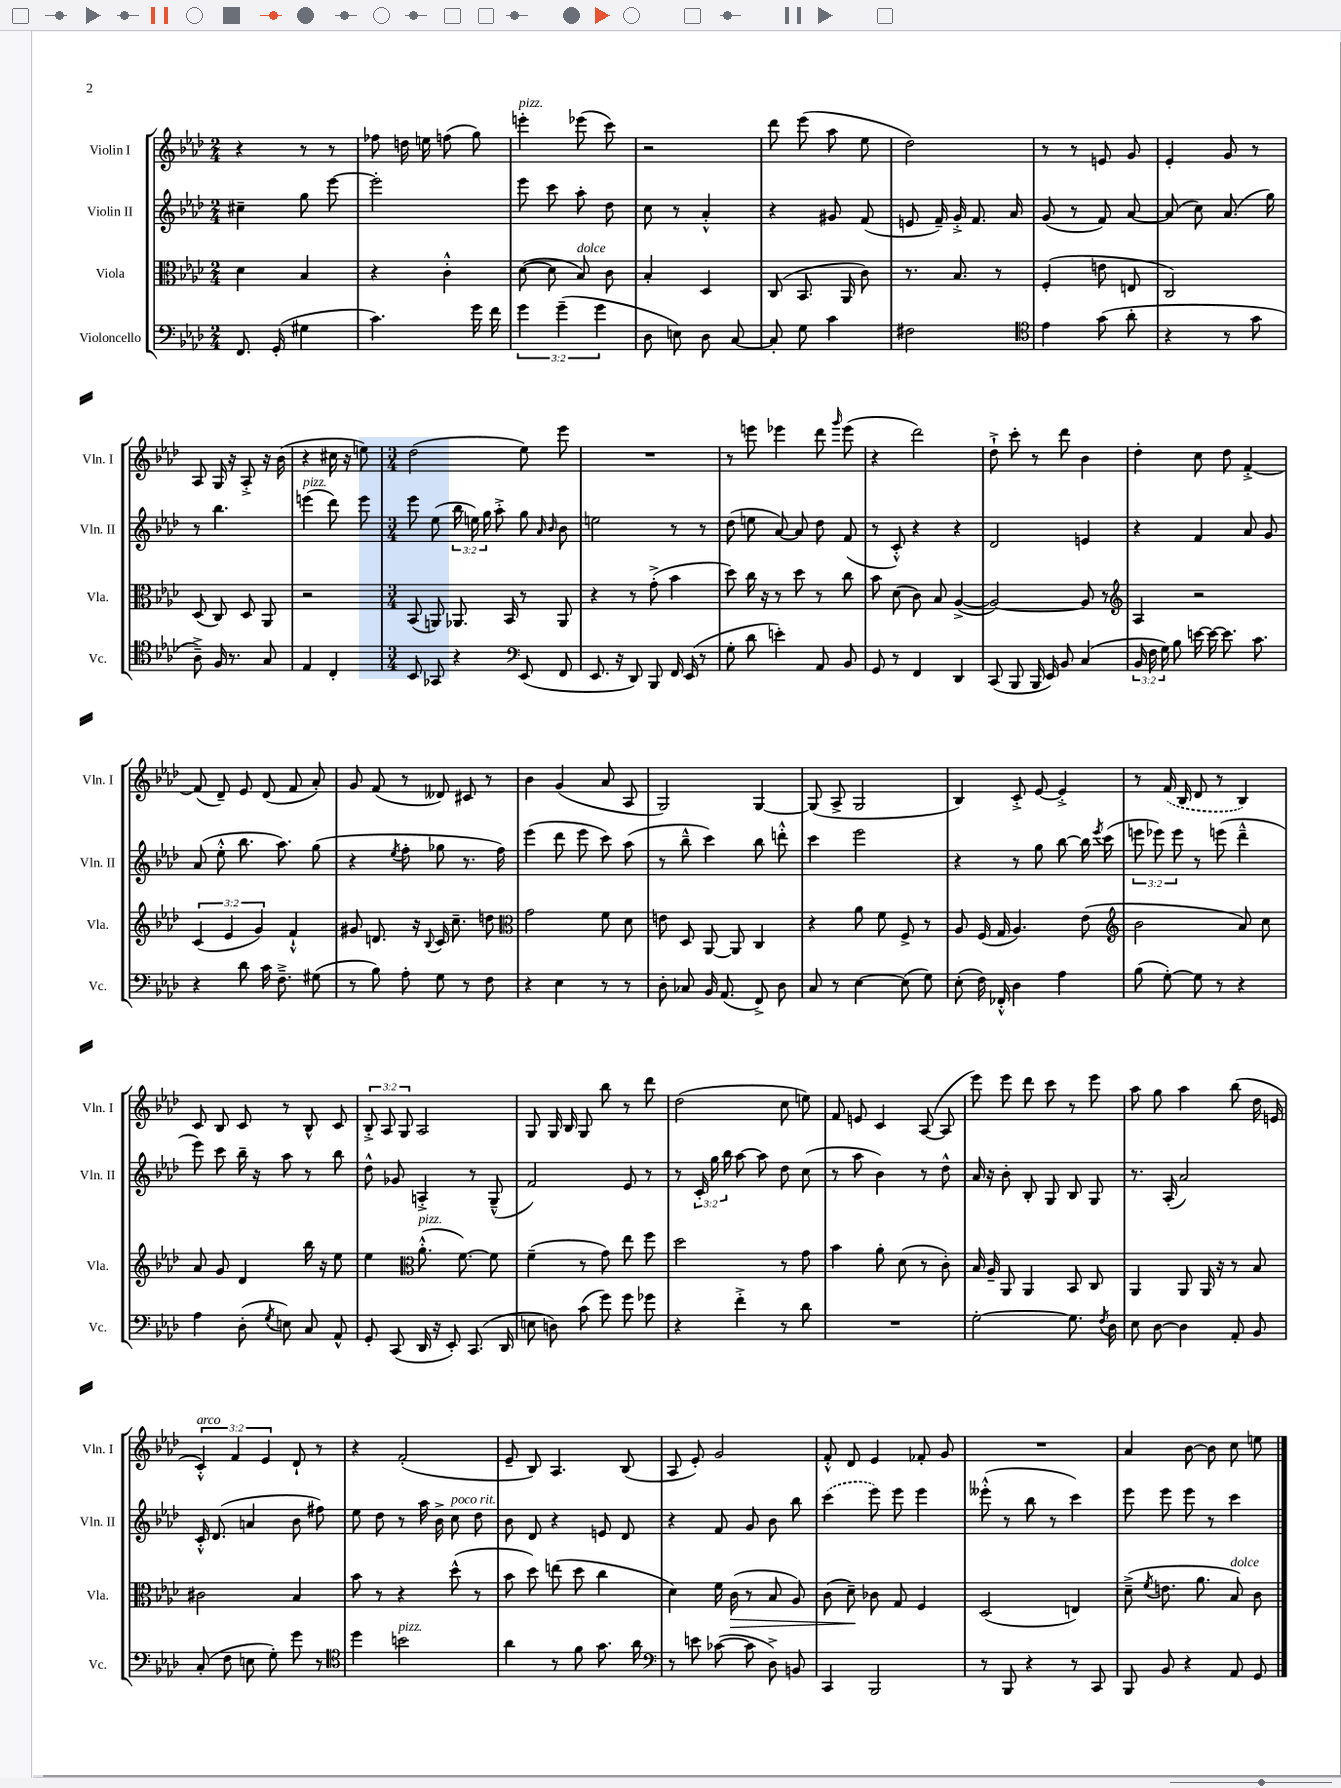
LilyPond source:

<<
\new StaffGroup <<
\new Staff = "s0" \with { instrumentName = "Violin I" shortInstrumentName = "Vln. I" } {
    \clef treble \key aes \major \numericTimeSignature \time 2/4 \override Staff.TupletNumber.text = #tuplet-number::calc-fraction-text
    \autoBeamOff r4 r8 r8 |
    fes''8 d''16 e''16 f''8( g''8) |
    e'''4-.^\markup { \italic "pizz." } ees'''8( c'''8) |
    r2 |
    des'''8 ees'''8( aes''8 ees''8 |
    des''2) |
    r8 r8 e'8 g'8 |
    ees'4-. g'8 r8 |
    aes8 g16 r16 aes8-.-> r16 bes'16( |
    r4 cis''16 r16 e''8) |
    \numericTimeSignature \time 3/4 des''2( ees''8) ees'''8 |
    R2. |
    r8 e'''8 ees'''4 des'''8 \grace { g'''16 } ees'''8( |
    r4 des'''2) |
    des''8-!-> c'''8-. r8 des'''8 bes'4 |
    des''4-. c''8 des''8 f'4~-.-> |
    f'8( des'8--) ees'8 des'8( f'8 aes'8-.) |
    g'8 f'8( r8 deses'8) cis'8 r8 |
    bes'4 g'4( aes'8 aes8 |
    g2) g4~ |
    g8( aes8-> g2 |
    bes4) c'8-.-> ees'8~ ees'4-.-> |
    r8 \once \slurDashed f'16( bes16 des'8 r8 bes4) |
    c'8 bes8 c'8 r8 bes8-^ c'8 |
    \tuplet 3/2 { bes8-.-> aes8 g8 } aes2 |
    g8 g16 bes16 g8 bes''8 r8 des'''8 |
    des''2( c''8 e''8) |
    f'8 e'8 c'4 aes8~( aes8 |
    ees'''8) ees'''8 des'''8 c'''8 r8 ees'''8 |
    aes''8 g''8 aes''4 bes''8( des''16 e'16 |
    \tuplet 3/2 { c'4-.-^^\markup { \italic "arco" }) f'4 ees'4 } des'8-! r8 |
    r4 f'2-.( |
    ees'8-- bes8) aes4. bes8( |
    aes8 ees'8-.) g'2 |
    f'8-.-^ des'8 ees'4 fes'8-. g'8 |
    R2. |
    aes'4 bes'8~ bes'8 c''8 e''8 \bar "|." |
}
\new Staff = "s1" \with { instrumentName = "Violin II" shortInstrumentName = "Vln. II" } {
    \clef treble \key aes \major \numericTimeSignature \time 2/4 \override Staff.TupletNumber.text = #tuplet-number::calc-fraction-text
    \autoBeamOff cis''4-- g''8 ees'''8~ |
    ees'''2-. |
    ees'''8 c'''8 aes''8-. des''8 |
    c''8 r8 aes'4-.-^ |
    r4 gis'8 f'8( |
    e'8 f'16--) g'16-.-> f'8. aes'16 |
    g'8( r8 f'8) aes'8~ |
    aes'8( c''8) aes'8.( g''16) |
    r8 bes''4. |
    e'''4^\markup { \italic "pizz." }( des'''8) e'''8 |
    \numericTimeSignature \time 3/4 ees'''8 ees''8( \tuplet 3/2 { bes''16 e''16) g''16 } aes''8-.-> g''8 \grace { aes'16 bes'16 } bes'8 |
    e''2 r8 r8 |
    des''8( e''8 aes'8~) aes'8 des''8 f'8( |
    r8 c'8-.-^) r4 r4 |
    des'2 e'4 |
    r4 f'4 aes'8 g'8 |
    aes'8( ees''8-.-^ bes''8. aes''8.) g''8( |
    r4 \acciaccatura { ees''8 } f''8-. ges''8 r8. f''16) |
    ees'''4( des'''8 ees'''8 c'''8) aes''8( |
    r8 bes''8---^ c'''4) bes''8 d'''8-.-^ |
    c'''4 ees'''2 |
    r4 r8 g''8 bes''8~ bes''16 \acciaccatura { ees'''8 } c'''16( |
    \tuplet 3/2 { e'''8 ees'''8) ees'''8 } r8 e'''8( des'''4---^ |
    ees'''8) c'''8 bes''16-- r16 aes''8 r8 bes''8 |
    des''8-^ ges'8 a4-.-> r8 g8---^( |
    f'2) ees'8 r8 |
    r8 \tuplet 3/2 { c'16-. g''16 bes''16 } aes''8~ aes''8 des''8 c''8( |
    r8 aes''8 bes'4) r8 des''8-^ |
    aes'16 r16 bes'8-. bes8-. g8 bes8 g8 |
    r8. aes16-.( aes'2) |
    c'16-.-^ des'8.( a'4 bes'8 fis''8) |
    ees''8 des''8 r8 aes''16 bes'16-> c''8^\markup { \italic "poco rit." } des''8 |
    bes'8 des'8 r4 e'8 des'8 |
    r4 f'8 g'8 bes'8 bes''8 |
    \once \slurDashed c'''4( ees'''8) ees'''8 ees'''4 |
    eeses'''8-.-^( r8 bes''8 r8 c'''4) |
    ees'''8 ees'''8 ees'''8 r8 c'''4 \bar "|." |
}
\new Staff = "s2" \with { instrumentName = "Viola" shortInstrumentName = "Vla." } {
    \clef alto \key aes \major \numericTimeSignature \time 2/4 \override Staff.TupletNumber.text = #tuplet-number::calc-fraction-text
    \autoBeamOff des'4 bes4 |
    r4 c'4-.-^ |
    des'8~( des'8 bes8^\markup { \italic "dolce" }) c'8 |
    bes4-. des4 |
    c8( bes,8. aes,16 c'8) |
    r8. bes8. r8 |
    f4-.( e'8 e8 |
    c2) |
    des8( c8) des8 aes,8 |
    r2 |
    \numericTimeSignature \time 3/4 bes,8( a,8) aes,8. bes,16 r8 aes,8 |
    r4 r8 g'8-.->( bes'4 |
    des''8) c''16 r16 r8 des''8 r8 c''8 |
    bes'8 des'8( c'8) bes8 aes4~->( |
    aes2~) aes8 r8 |
    \clef treble aes4 r2 |
    \tuplet 3/2 { c'4( ees'4 g'4) } f'4-!-^ |
    gis'8 d'8. r16 \appoggiatura { bes8 } c'16 c''8.-- d''8 |
    \clef alto g'2 f'8 des'8 |
    e'8 des8 aes,8~ aes,8 c4 |
    r4 aes'8 f'8 f8-> r8 |
    aes8 f16( g16 aes4.) ees'8( |
    \clef treble bes'2 aes'8) c''8 |
    aes'8 g'8 des'4 bes''16 r16 ees''8 |
    ees''4 \clef alto aes'8.-.-^^\markup { \italic "pizz." }( f'8.~) f'8 |
    f'4--( r8 g'8) ees''8 f''8 |
    des''2 r8 g'8 |
    bes'4 aes'8-. des'8( r8 c'8-.) |
    bes16 aes16-- aes,8 aes,4 bes,8 c8 |
    aes,4 aes,8 aes,16 r16 r8 bes8 |
    cis'2 bes4 |
    bes'8 r8 r4 des''8-^( r8 |
    bes'8 des''8) e''8( des''8 c''4 |
    des'4) f'16 c'16\>( r8 bes8 aes8) |
    c'8( des'8--\!) ces'8 g8 f4 |
    des2( e4) |
    des'8--->( \acciaccatura { f'8 } e'8. aes'8. bes8^\markup { \italic "dolce" }) c'8 \bar "|." |
}
\new Staff = "s3" \with { instrumentName = "Violoncello" shortInstrumentName = "Vc." } {
    \clef bass \key aes \major \numericTimeSignature \time 2/4 \override Staff.TupletNumber.text = #tuplet-number::calc-fraction-text
    \autoBeamOff f,8. g,16-.( gis4 |
    c'4.) g'16 f'16 |
    \tuplet 3/2 { g'4 g'4--( g'4 } |
    des8 e8) des8 c8~ |
    c8-. g8 c'4 |
    fis2 |
    \clef tenor ees'4 g'8( aes'8-. |
    r4 r8 g'8 |
    aes8--->) f16 r8. g8 |
    ees4 c4-. |
    \numericTimeSignature \time 3/4 bes,8 ges,8 r4 \clef bass ees,8( f,8 |
    ees,8. r16 des,8) bes,,8 f,16 ees,16( r8 |
    g8-. des'8 e'4-.) aes,8 bes,8 |
    g,8 r8 f,4 des,4 |
    c,8( bes,,8 bes,,16 ees,16) bes,8 c4( |
    \tuplet 3/2 { bes,16 f16 g16) } bes8 e'16~ e'16~ e'8. c'8. |
    r4 des'8 c'16 f8.---> gis8( |
    r8 bes8) aes8-. g8 r8 f8 |
    r4 ees4 r8 r8 |
    des8-. ces8 bes,16 aes,8.( f,8->) des8 |
    c8 r8 ees4~ ees8( g8) |
    ees8-.( f16) fes,16-.-^ des4 aes4 |
    bes8( g8~-.) g8 r8 r4 |
    aes4 des8-.( \acciaccatura { g8 } e8) c8 aes,8-^ |
    g,8-. c,8( des,16 r16 ees,8-.) c,8.( des,16 |
    e8 d8) c'8( g'8) g'8 ges'8 |
    r4 f'4-.-> r8 des'8 |
    R2. |
    g2~-. g8. \acciaccatura { f8 } des16 |
    ees8 des8~ des4 aes,8-. bes,8 |
    c8-.( f8 e8 g8-.) g'8 r8 |
    \clef tenor des''4 b'2^\markup { \italic "pizz." } |
    aes'4 r8 f'8 g'8. aes'16 |
    \clef bass r8 e'8 ces'8~( ces'8 des8->) b,8 |
    c,4 bes,,2 |
    r8 bes,,8 r4 r8 c,8 |
    bes,,8 bes,8 r4 aes,8 g,8 \bar "|." |
}
>>
>>
\layout { \context { \Score \remove "Bar_number_engraver" } }
